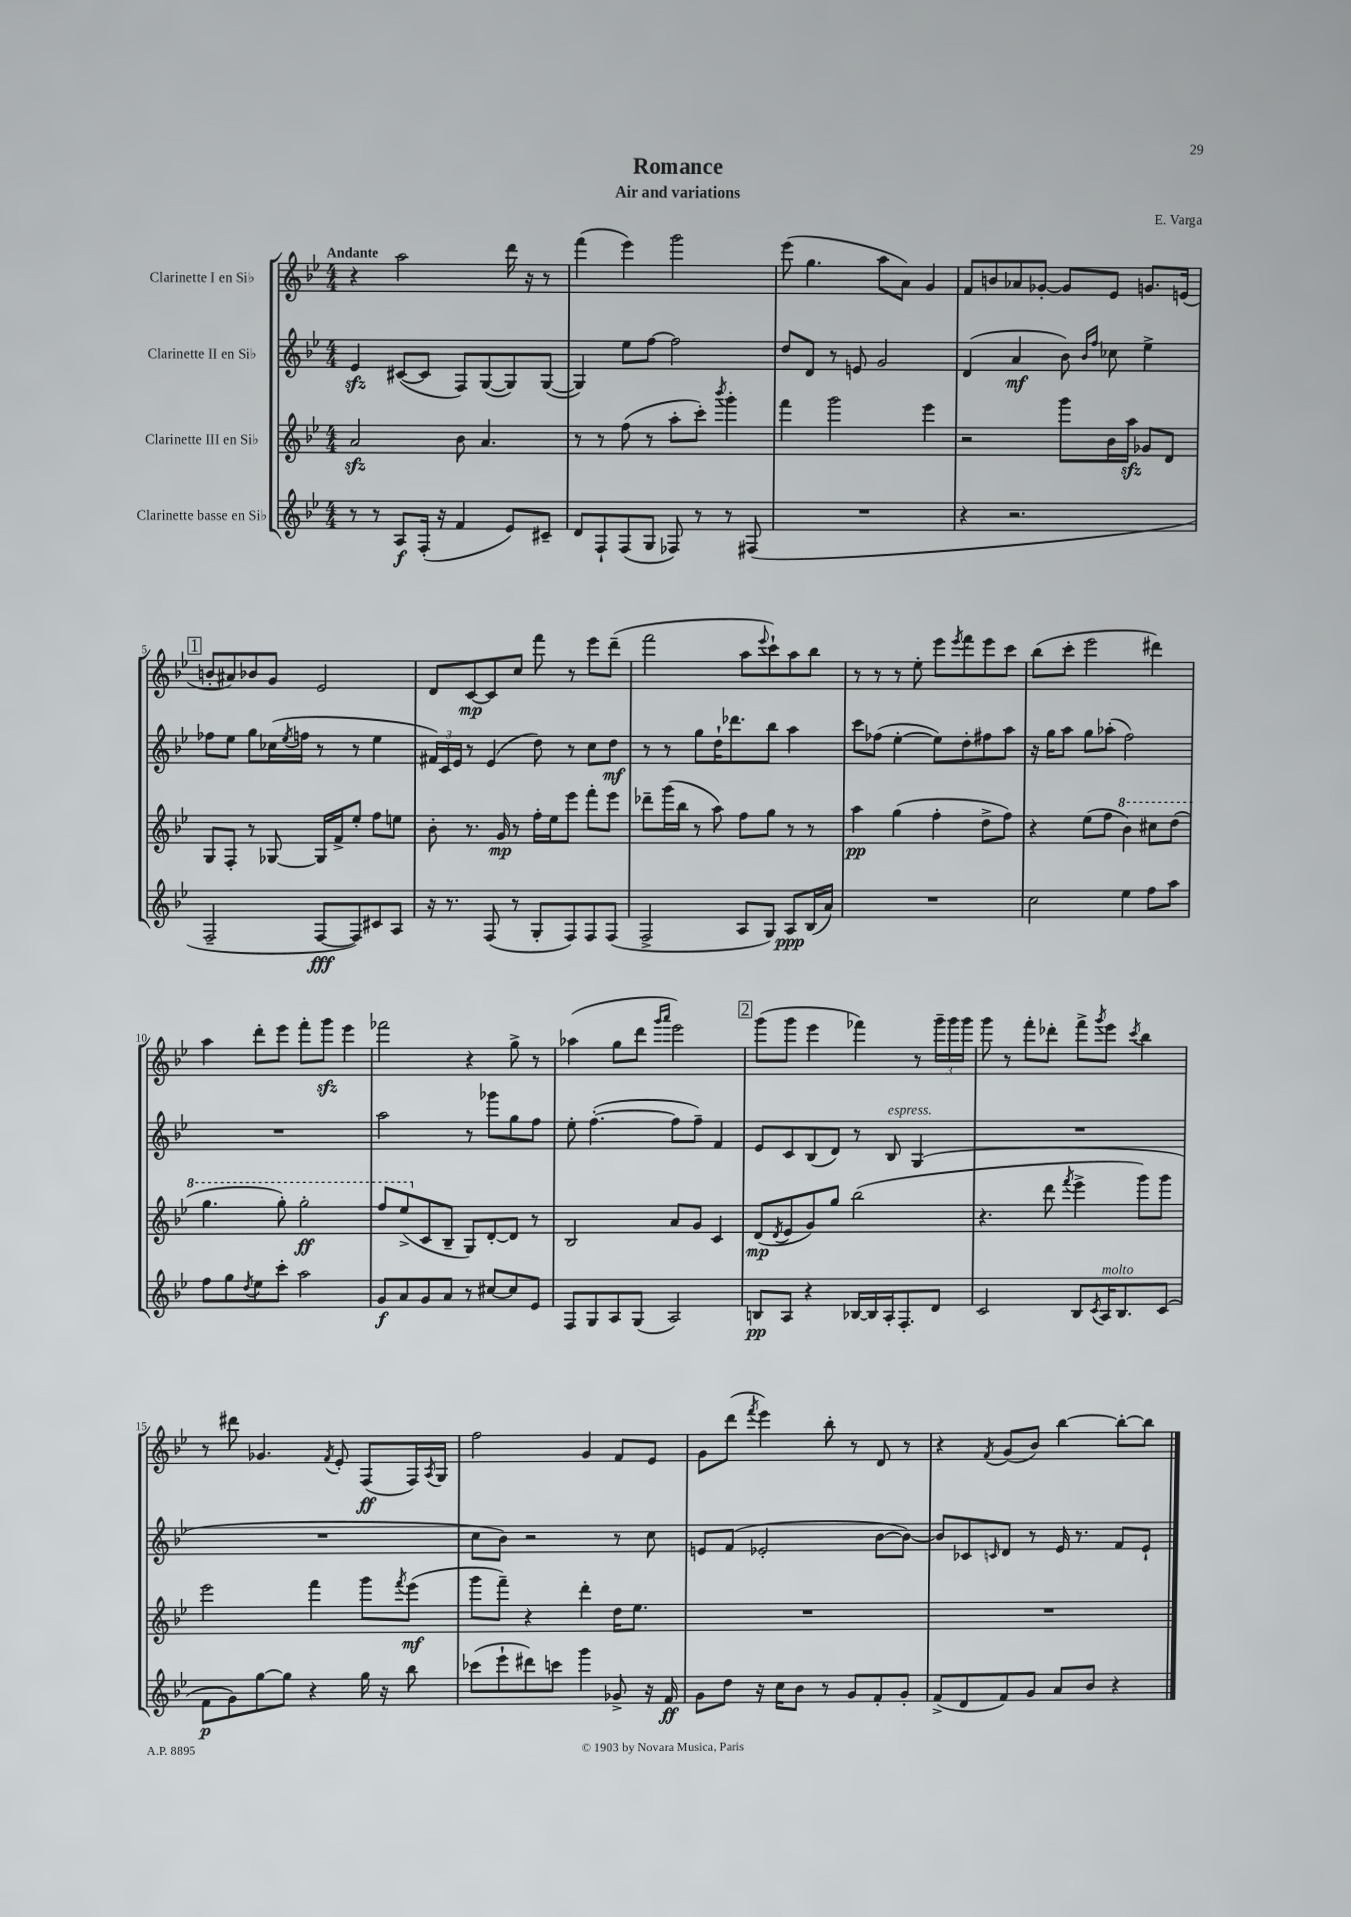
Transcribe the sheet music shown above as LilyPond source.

\header { title = "Romance" composer = "E. Varga" subtitle = "Air and variations" }
<<
\new StaffGroup <<
\new Staff = "s0" \with { instrumentName = "Clarinette I en Sib" } {
    \clef treble \key bes \major \numericTimeSignature \time 4/4 \tempo "Andante"
    r4 a''2 d'''16 r16 r8 |
    f'''4( ees'''4) g'''2 |
    ees'''8( g''4. a''8 a'8) g'4 |
    f'8 b'8 aes'8 ges'8~-. ges'8 ees'8 g'8. e'16( |
    \mark \markup { \box "1" } b'8-. ais'8) bes'8 g'8 ees'2 |
    d'8 c'8~\mp c'8 c''8 f'''8 r8 ees'''8 d'''8--( |
    f'''2 a''8 \appoggiatura { ees'''8 } c'''8-!) a''8 bes''8 |
    r8 r8 r8 ees''8-. ees'''8 \acciaccatura { ees'''8 } f'''8 ees'''8 c'''8 |
    bes''8( c'''8-. ees'''2 dis'''4) |
    a''4 d'''8-. ees'''8 f'''8-. g'''8\sfz ees'''4 |
    fes'''2 r4 g''8-> r8 |
    aes''4( g''8 d'''8 \grace { g'''16 a'''16 } ees'''2) |
    \mark \markup { \box "2" } g'''8( g'''8 ees'''4 fes'''4) r8 \tuplet 3/2 { g'''16-- g'''16 g'''16 } |
    g'''8 r8 f'''8-. des'''8-. f'''8-> \acciaccatura { g'''8 } ees'''8 \acciaccatura { c'''8 } bes''4 |
    r8 dis'''8 ges'4. \acciaccatura { f'8 } ees'8-. f8\ff( f16) \acciaccatura { a8 } g16 |
    f''2 g'4 f'8 ees'8 |
    g'8 d'''8( \acciaccatura { f'''8 } ees'''4) bes''8-. r8 d'8 r8 |
    r4 \acciaccatura { f'8 } g'8( bes'8) bes''4~ bes''8~-. bes''8 \bar "|." |
}
\new Staff = "s1" \with { instrumentName = "Clarinette II en Sib" } {
    \clef treble \key bes \major \numericTimeSignature \time 4/4
    ees'4\sfz cis'8~( cis'8 f8) g8~( g8) g8~( |
    g4) ees''8 f''8~ f''2 |
    d''8 d'8 r8 e'8 g'2 |
    d'4( a'4\mf bes'8) \grace { bes'16 f''16 } ces''8 ees''4-> |
    \mark \markup { \box "1" } fes''8 ees''8 g''8 ces''16( \acciaccatura { ees''8 } f''16 r8 r8 ees''4 |
    \tuplet 3/2 { fis'16) c'16 ees'16 } r8 ees'4( d''8) r8 c''8 d''8\mf |
    r8 r8 g''8 d''16-! des'''8. bes''8 a''4 |
    c'''8 fes''8( ees''4~-. ees''8) d''8-. fis''8 a''8 |
    r16 g''16 a''8 g''8 aes''8-.( f''2) |
    R1 |
    a''2 r8 ges'''8 g''8 f''8 |
    ees''8-. f''4.~-.( f''8 f''8--) f'4 |
    \mark \markup { \box "2" } ees'8 c'8 bes8( d'8) r8 bes8^\markup { \italic "espress." } g4( |
    R1 |
    R1 |
    c''8 bes'8) r2 r8 c''8 |
    e'8 f'8( ees'2-. bes'8~ bes'8~) |
    bes'8 ces'8 \grace { c'16 } d'8 r8 ees'16 r8. f'8 ees'8-! \bar "|." |
}
\new Staff = "s2" \with { instrumentName = "Clarinette III en Sib" } {
    \clef treble \key bes \major \numericTimeSignature \time 4/4
    a'2\sfz bes'8 a'4. |
    r8 r8 f''8( r8 a''8-. c'''8-.) \acciaccatura { bes'''8 } g'''4-. |
    f'''4 g'''2 ees'''4 |
    r2 g'''8 bes'16 a''16\sfz ges'8 d'8 |
    \mark \markup { \box "1" } g8 f8-. r8 ges8~ ges16 f'16-> ees''8-. f''8 e''8 |
    bes'8-. r8. g'16\mp r8 f''16-. ees''16 ees'''8 f'''8-. ees'''8 |
    des'''8-- g'''16( bes''16 r8 a''8) f''8 g''8 r8 r8 |
    a''4\pp g''4( f''4-. d''8-> f''8) |
    r4 ees''8( f''8 \ottava #1 bes''4) cis'''8 d'''8( |
    g'''4. g'''8-.) g'''2-.\ff |
    f'''8 ees'''8->( \ottava #0 c'8 bes8-- g8) d'8~-. d'8 r8 |
    bes2 a'8 g'8 c'4 |
    \mark \markup { \box "2" } d'8\mp( \acciaccatura { d'8 } ees'8 g'8) g''8 bes''2( |
    r4. d'''8 \acciaccatura { f'''8 } ees'''4-> g'''8) g'''8 |
    ees'''2 f'''4 g'''8 \acciaccatura { f'''8 } ees'''8\mf( |
    g'''8 f'''8--) r4 d'''4-. d''16 ees''8. |
    R1 |
    R1 \bar "|." |
}
\new Staff = "s3" \with { instrumentName = "Clarinette basse en Sib" } {
    \clef treble \key bes \major \numericTimeSignature \time 4/4
    r8 r8 a8\f f16-.( r16 f'4 ees'8) cis'8-- |
    d'8 f8-! f8( g8 fes8) r8 r8 fis8( |
    R1 |
    r4 r2. |
    \mark \markup { \box "1" } f2-- f8~\fff f8) cis'8 a8 |
    r16 r8. f8( r8 g8-. f8) f8 f8( |
    f2-> a8 g8) a8\ppp bes16( a'16) |
    R1 |
    c''2 ees''4 f''8 a''8 |
    f''8 g''8 \acciaccatura { d''8 } ees''8 c'''8-. a''2 |
    g'8\f a'8 g'8 a'8 r8 cis''8~ cis''8 ees'8 |
    f8 g8 a8 g8( a2) |
    \mark \markup { \box "2" } b8\pp a8 r4 bes16~ bes16 a16-. f8.-. d'8 |
    c'2 bes8 \acciaccatura { c'8 } a16^\markup { \italic "molto" } bes8. c'8( |
    f'8\p g'8) g''8~ g''8 r4 g''16 r16 bes''8 |
    ces'''8( ees'''8-! dis'''8) c'''8 g'''4 ges'8-> r16 f'16\ff |
    g'8 d''8 r16 c''16 bes'8 r8 g'8 f'8-. g'8-. |
    f'8->( d'8 f'8) g'8 a'8 bes'8 r4 \bar "|." |
}
>>
>>
